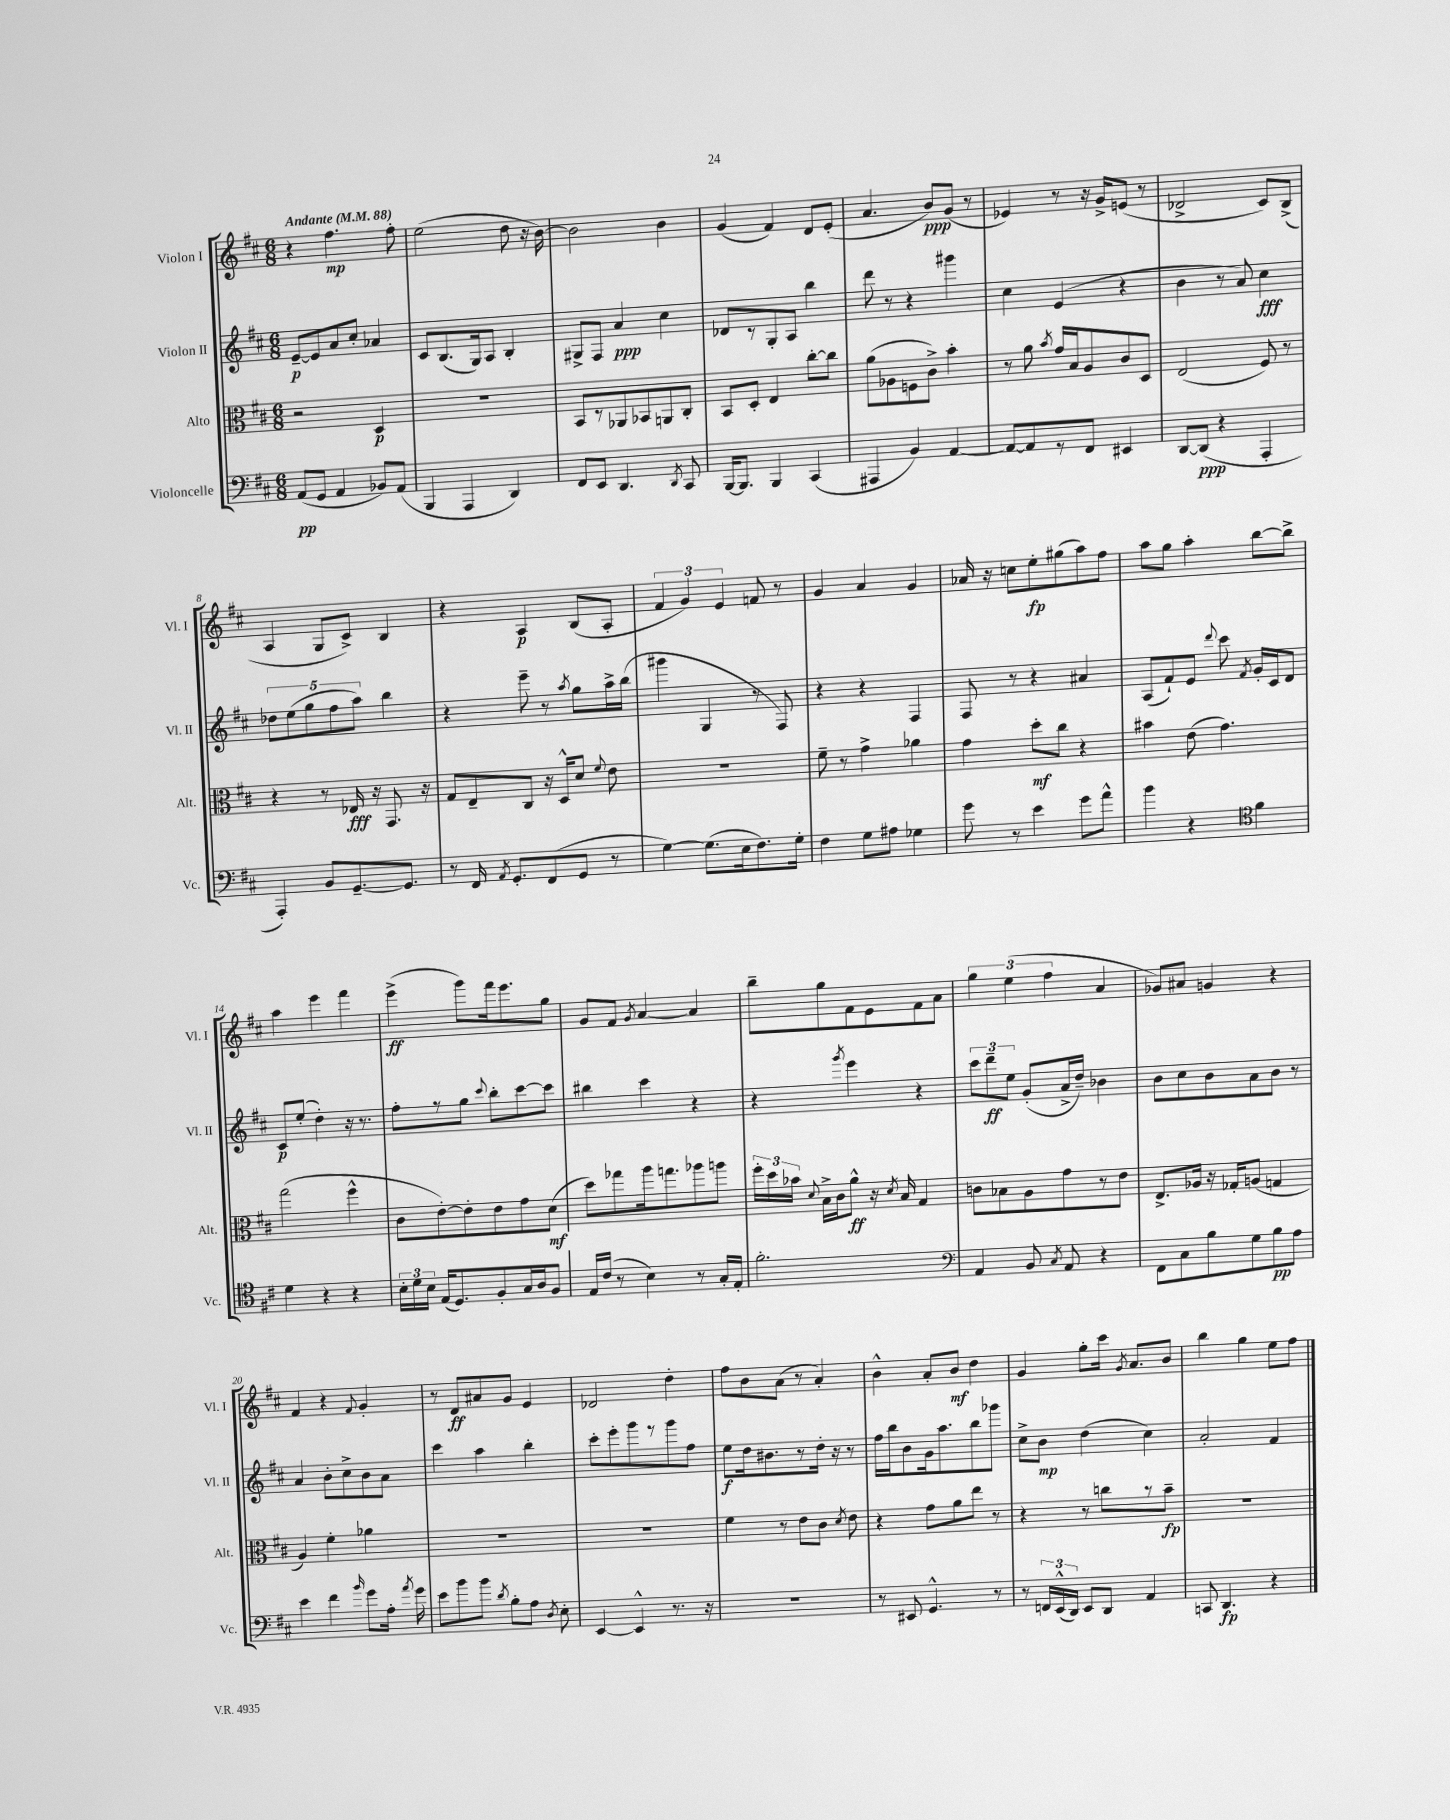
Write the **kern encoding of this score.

**kern	**dynam	**kern	**dynam	**kern	**dynam	**kern	**dynam
*part4	*part4	*part3	*part3	*part2	*part2	*part1	*part1
*staff4	*staff4	*staff3	*staff3	*staff2	*staff2	*staff1	*staff1
*I"Violoncelle	*	*I"Alto	*	*I"Violon II	*	*I"Violon I	*
*I'Vc.	*	*I'Alt.	*	*I'Vl. II	*	*I'Vl. I	*
*clefF4	*	*clefC3	*	*clefG2	*	*clefG2	*
*k[f#c#]	*	*k[f#c#]	*	*k[f#c#]	*	*k[f#c#]	*
*M6/8	*	*M6/8	*	*M6/8	*	*M6/8	*
*MM88	*	*MM88	*	*MM88	*	*MM88	*
=1	=1	=1	=1	=1	=1	=1	=1
!	!	!	!	!	!	!LO:TX:a:B:t=Andante	!
(8AA/L	pp	2r	.	[8e~/L	p	4r	.
8GG/J	.	.	.	8e/]	.	.	.
4AA/	.	.	.	8a/	.	4.ff#\	mp
.	.	.	.	8cc#'/J	.	.	.
8BB-X/L)	.	4D/	p	4a-X/	.	.	.
(8AA/J	.	.	.	.	.	8ff#'\	.
=2	=2	=2	=2	=2	=2	=2	=2
4BBB/	.	2.r	.	8c#/L	.	(2ee\	.
.	.	.	.	(8.B/	.	.	.
4AAA/	.	.	.	.	.	.	.
.	.	.	.	16G/k)	.	.	.
.	.	.	.	8A/J	.	.	.
4DD/)	.	.	.	4B'/	.	8dd\	.
.	.	.	.	.	.	16r	.
.	.	.	.	.	.	[16b\)	.
=3	=3	=3	=3	=3	=3	=3	=3
8FF#/L	.	8BB/L	.	8G#X^/L	.	2b\]	.
8EE/J	.	8r	.	8F#/J	.	.	.
4.DD/	.	8AA-X/	.	4a/	ppp	.	.
.	.	8BB-X/	.	.	.	.	.
.	.	8AAn/	.	4cc#\	.	4b\	.
8qDD/	.	.	.	.	.	.	.
8CC#/	.	8C#'/J	.	.	.	.	.
=4	=4	=4	=4	=4	=4	=4	=4
[16BBB/KL	.	8BB/L	.	8d-X/L	.	(4g/	.
8.BBB/J]	.	.	.	.	.	.	.
.	.	8D'/J	.	8r	.	.	.
4BBB/	.	4E/	.	8G'/	.	4f#/)	.
.	.	.	.	8A/J	.	.	.
(4CC#/	.	[8cc#'\L	.	4bb\	.	8d/L	.
.	.	8cc#\J]	.	.	.	(8e'/J	.
=5	=5	=5	=5	=5	=5	=5	=5
4AAA#X/	.	(8a\L	.	8ddd\	.	4.a/	.
.	.	8A-X\	.	8r	.	.	.
4BB/)	.	8Fn\	.	4r	.	.	.
.	.	8c#^\J)	.	.	.	8b/L)	ppp
[4AA/	.	4b'\	.	4ggg#X\	.	(8g/J	.
.	.	.	.	.	.	8r	.
=6	=6	=6	=6	=6	=6	=6	=6
8AA/L_	.	8r	.	4cc#\	.	4e-X/)	.
8AA/]	.	8a\	.	.	.	.	.
.	.	8qb/	.	.	.	.	.
8r	.	16g/LL	.	(4e/	.	8r	.
.	.	16B/J	.	.	.	.	.
8FF#/J	.	8A/	.	.	.	16r	.
.	.	.	.	.	.	16g^/KL	.
4EE#X/	.	8c#/	.	4r	.	(8en/J	.
.	.	8D/J	.	.	.	8r	.
=7	=7	=7	=7	=7	=7	=7	=7
[8DD/L	.	(2E/	.	4b\	.	2d-X^/	.
(8DD/J]	ppp	.	.	.	.	.	.
4r	.	.	.	8r	.	.	.
.	.	.	.	8a/)	.	.	.
4AAA'/	.	8F#/)	.	4cc#\	fff	8c#/L)	.
.	.	8r	.	.	.	(8B^/J	.
!!LO:LB:g=z
=8	=8	=8	=8	=8	=8	=8	=8
4AAA'/)	.	4r	.	10dd-X\L	.	4A/	.
.	.	.	.	(10ee\	.	.	.
.	.	.	.	10gg\	.	.	.
8BB/L	.	8r	.	.	.	8G/L	.
.	.	.	.	10ff#\	.	.	.
[8.GG~/	.	16E-X/	fff	.	.	8c#^/J)	.
.	.	.	.	10aa\J)	.	.	.
.	.	16r	.	.	.	.	.
.	.	8.GG/	.	4bb\	.	4B/	.
8.GG/J]	.	.	.	.	.	.	.
.	.	16r	.	.	.	.	.
=9	=9	=9	=9	=9	=9	=9	=9
8r	.	8G/L	.	4r	.	4r	.
16FF#/	.	8E~/	.	.	.	.	.
8qAA/	.	.	.	.	.	.	.
8.GG'/L	.	.	.	.	.	.	.
.	.	8C#/J	.	8eee~\	.	4A/	p
(8FF#/	.	16r	.	8r	.	.	.
.	.	16D^^/KL	.	.	.	.	.
.	.	.	.	8qaa/	.	.	.
8GG/J	.	8d/J	.	8gg\L	.	(8B/L	.
.	.	8qqf#/	.	.	.	.	.
8r	.	8e\	.	16aa^\L	.	8A'/J	.
.	.	.	.	(16bb\JJ	.	.	.
=10	=10	=10	=10	=10	=10	=10	=10
[4G\)	.	2.r	.	4ggg#X\	.	6f#/	.
.	.	.	.	.	.	6g/)	.
(8.G\L]	.	.	.	4G/	.	.	.
.	.	.	.	.	.	6e/	.
16E\k	.	.	.	.	.	.	.
8.F#\)	.	.	.	8r	.	8fn/	.
.	.	.	.	8F#/)	.	8r	.
16G'\Jk	.	.	.	.	.	.	.
=11	=11	=11	=11	=11	=11	=11	=11
4F#\	.	8f#~\	.	4r	.	4g/	.
.	.	8r	.	.	.	.	.
8G\L	.	4g^\	.	4r	.	4a/	.
8A#X\J	.	.	.	.	.	.	.
4G-X\	.	4a-X\	.	4F#/	.	4g/	.
=12	=12	=12	=12	=12	=12	=12	=12
8g\	.	4g\	.	8F#/	.	16a-X/	.
.	.	.	.	.	.	16r	.
8r	.	.	.	8r	.	8ccn\L	.
4e\	.	8dd'\L	mf	4r	.	8ee'\	fp
.	.	8cc#\J	.	.	.	(8gg#X\	.
8g\L	.	4r	.	4a#X/	.	8aa\)	.
8a^^\J	.	.	.	.	.	8ff#\J	.
=13	=13	=13	=13	=13	=13	=13	=13
4b\	.	4b#X\	.	(8A/L	.	8aa\L	.
.	.	.	.	8f#`/)	.	8gg\J	.
4r	.	(8e\	.	8e/J	.	4aa'\	.
.	.	.	.	8qqddd/	.	.	.
.	.	4.g\)	.	8ccc#\	.	.	.
*clefC4	*	*	*	*	*	*	*
.	.	.	.	8qf#/	.	.	.
4f#\	.	.	.	16g'/LL	.	[8bb\L	.
.	.	.	.	16c#/J	.	.	.
.	.	.	.	8d/J	.	8bb^\J]	.
!!LO:LB:g=z
=14	=14	=14	=14	=14	=14	=14	=14
4d\	.	(2gg\	.	8c#/L	p	4aa\	.
.	.	.	.	(8ee'/J	.	.	.
4r	.	.	.	4dd'\)	.	4eee\	.
4r	.	4ff#^^\	.	16r	.	4fff#\	.
.	.	.	.	8.r	.	.	.
=15	=15	=15	=15	=15	=15	=15	=15
24B'\LL	.	8c#\L	.	8ff#'\L	.	(4eee^\	ff
24d\	.	.	.	.	.	.	.
24B\JJ	.	.	.	.	.	.	.
(16E/KL	.	[8e'\)	.	8r	.	.	.
8.D/)	.	.	.	.	.	.	.
.	.	8e'\]	.	8gg\J	.	8ggg\L)	.
.	.	.	.	8qqccc#/	.	.	.
8F#'/	.	8e\	.	8bb'\L	.	16fff#\k	.
.	.	.	.	.	.	8.eee\	.
16G/L	.	8g\	.	[8ccc#\	.	.	.
16A/J	.	.	.	.	.	.	.
8F#/J	.	(8d\J	mf	8ccc#\J]	.	8gg\J	.
=16	=16	=16	=16	=16	=16	=16	=16
16E/LL	.	8dd\L)	.	4bb#X\	.	8g/L	.
(16c#/JJ	.	.	.	.	.	.	.
8r	.	8gg-X\	.	.	.	8f#/J	.
.	.	.	.	.	.	8qg/	.
4B\)	.	16aa\k	.	4ccc#\	.	[4a/	.
.	.	8.ggn\	.	.	.	.	.
8r	.	8aa-X\	.	4r	.	4a/]	.
16G'/LL	.	8aan\J	.	.	.	.	.
16E'/JJ	.	.	.	.	.	.	.
=17	=17	=17	=17	=17	=17	=17	=17
2.f#'\	.	24ff#'\LL	.	4r	.	8bb~\L	.
.	.	24dd\	.	.	.	.	.
.	.	24b-X\JJ	.	.	.	.	.
.	.	8qqd/	.	.	.	.	.
.	.	16B^\LL	.	.	.	8gg\	.
.	.	16c#\J	.	.	.	.	.
.	.	.	.	8qggg/	.	.	.
.	.	8a^^\J	ff	4eee\	.	8f#\	.
.	.	16r	.	.	.	8e\	.
.	.	8qd/	.	.	.	.	.
.	.	16B/	.	.	.	.	.
.	.	4G/	.	4r	.	8f#\	.
.	.	.	.	.	.	8a\J	.
=18	=18	=18	=18	=18	=18	=18	=18
*clefF4	*	*	*	*	*	*	*
4AA/	.	8cn\L	.	12ccc#\L	.	6gg\	.
.	.	.	.	12ddd~\	ff	.	.
.	.	8B-X\	.	.	.	.	.
.	.	.	.	12ee\J	.	(6ee\	.
8BB/	.	8A\	.	(8g'/L	.	.	.
.	.	.	.	.	.	6ff#\	.
8qC#/	.	.	.	.	.	.	.
8AA/	.	8g\	.	16a^/L	.	.	.
.	.	.	.	16dd~/JJ)	.	.	.
4r	.	8r	.	4b-X\	.	4a/	.
.	.	8e\J	.	.	.	.	.
=19	=19	=19	=19	=19	=19	=19	=19
8FF#\L	.	8.E^/L	.	8b\L	.	8g-X/L)	.
8C#\	.	.	.	8cc#\	.	8a#X/J	.
.	.	16A-X/Jk	.	.	.	.	.
8B\	.	16r	.	8b\	.	4gn/	.
.	.	16G-X'/KL	.	.	.	.	.
8G\	.	(8An/J	.	8a\	.	.	.
8B\	pp	4Gn/	.	8b\J	.	4r	.
8A\J	.	.	.	8r	.	.	.
!!LO:LB:g=z
=20	=20	=20	=20	=20	=20	=20	=20
4e\	.	4A/)	.	4a/	.	4f#/	.
4f#\	.	4f#'\	.	8b'\L	.	4r	.
.	.	.	.	8cc#^\	.	.	.
16qqb/	.	.	.	.	.	8qqf#/	.
8g\L	.	4a-X\	.	8b\	.	4g'/	.
16A'\Jk	.	.	.	8a\J	.	.	.
8qa/	.	.	.	.	.	.	.
16g\	.	.	.	.	.	.	.
=21	=21	=21	=21	=21	=21	=21	=21
8e\L	.	2.r	.	4ccc#\	.	8r	.
8b\	.	.	.	.	.	8d/L	ff
8b\J	.	.	.	4aa\	.	8a#X/	.
8qd/	.	.	.	.	.	.	.
8B'\L	.	.	.	.	.	8g/J	.
8A\J	.	.	.	4bb'\	.	4e/	.
8qD/	.	.	.	.	.	.	.
8E'\	.	.	.	.	.	.	.
=22	=22	=22	=22	=22	=22	=22	=22
[4EE/	.	2.r	.	8ccc#'\L	.	2d-X/	.
.	.	.	.	8eee'\	.	.	.
4EE^^/]	.	.	.	8ggg\	.	.	.
.	.	.	.	8r	.	.	.
8.r	.	.	.	8ggg\	.	4dd'\	.
.	.	.	.	8ff#\J	.	.	.
16r	.	.	.	.	.	.	.
=23	=23	=23	=23	=23	=23	=23	=23
2.r	.	4f#\	.	8ee\L	f	8ff#\L	.
.	.	.	.	16dd\k	.	8b\	.
.	.	.	.	8.b#X\	.	.	.
.	.	8r	.	.	.	(8a\J	.
.	.	8e\L	.	8r	.	8r	.
.	.	8c#\J	.	16dd'\Jk	.	4a'/)	.
.	.	.	.	16r	.	.	.
.	.	8qd/	.	.	.	.	.
.	.	8e\	.	8r	.	.	.
=24	=24	=24	=24	=24	=24	=24	=24
8r	.	4r	.	16ff#\LL	.	4b^^\	.
.	.	.	.	16bb\J	.	.	.
8EE#X/	.	.	.	8b\	.	.	.
4.GG^^/	.	8g\L	.	16g\k	.	8a'/L	.
.	.	.	.	8.aa\	.	.	.
.	.	8a\	.	.	.	8b/J	mf
.	.	8ee\J	.	8bb\	.	4dd\	.
8r	.	8r	.	8ggg-X\J	.	.	.
=25	=25	=25	=25	=25	=25	=25	=25
8r	.	4r	.	8cc#^\L	.	4g/	.
24FFn/LL	.	.	.	8b\J	mp	.	.
(24EE^^/	.	.	.	.	.	.	.
24DD/JJ)	.	.	.	.	.	.	.
8EE/L	.	8r	.	(4dd\	.	8gg'\L	.
8DD/J	.	8ccn\L	.	.	.	16ccc#\Jk	.
.	.	.	.	.	.	8qg/	.
.	.	.	.	.	.	8.a/L	.
4AA/	.	8r	.	4cc#\)	.	.	.
.	.	8b~\J	fp	.	.	8b/J	.
=26	=26	=26	=26	=26	=26	=26	=26
8CCn/	.	2.r	.	2a'/	.	4bb\	.
4.DD/	fp	.	.	.	.	.	.
.	.	.	.	.	.	4gg\	.
4r	.	.	.	4f#/	.	8ee\L	.
.	.	.	.	.	.	8ff#\J	.
==	==	==	==	==	==	==	==
*-	*-	*-	*-	*-	*-	*-	*-
